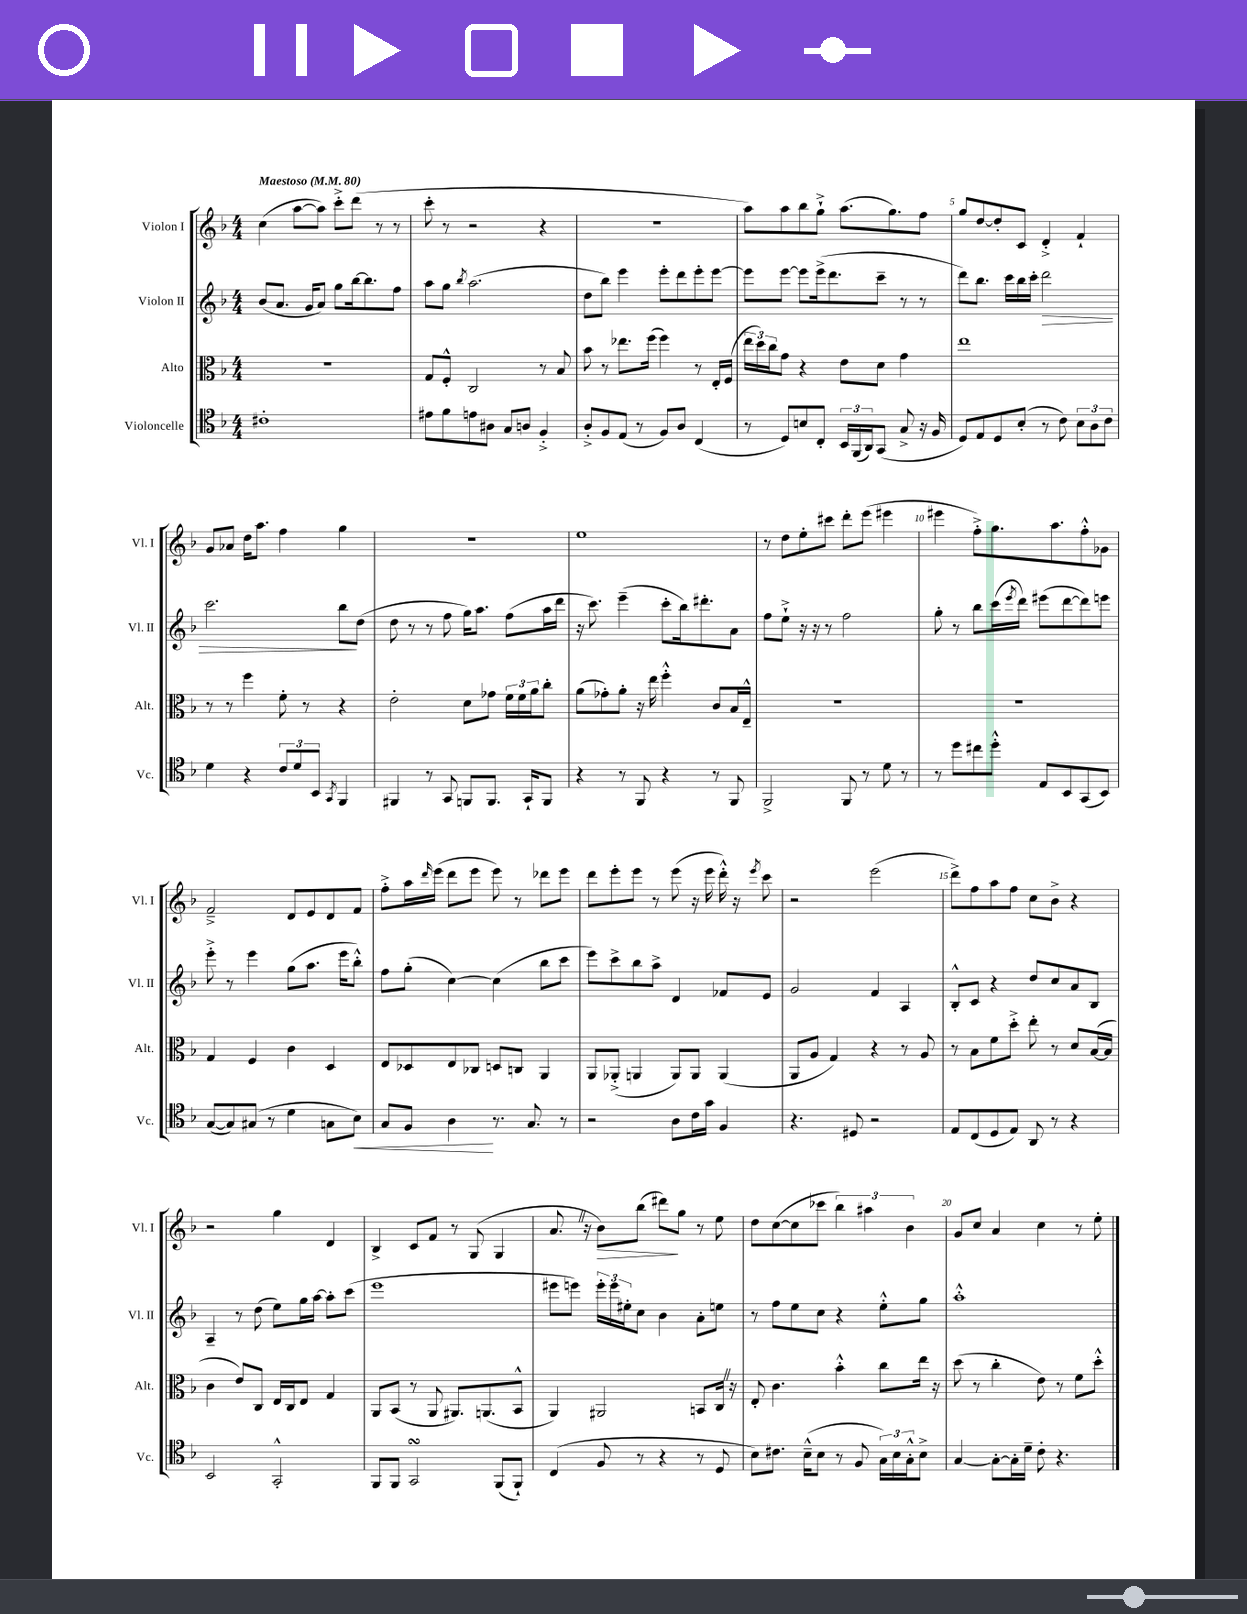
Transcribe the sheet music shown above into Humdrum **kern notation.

**kern	**kern	**kern	**kern
*staff4	*staff3	*staff2	*staff1
*clefC4	*clefC3	*clefG2	*clefG2
*k[b-]	*k[b-]	*k[b-]	*k[b-]
*M4/4	*M4/4	*M4/4	*M4/4
*MM80	*MM80	*MM80	*MM80
1c#'	1r	(8b-	(4cc
.	.	8.a	.
.	.	.	[8aa
.	.	16g	.
.	.	8a)	8aa])
.	.	8gg	8ccc'^
.	.	[16bb-	(8ddd
.	.	8.bb-]	.
.	.	.	8r
.	.	8ff	8r
=	=	=	=
8e#	8G	8aa	8ccc'
8f	8F'^^	8gg	8r
.	.	8qbb-	.
8e	2C	(2.aa	2r
8A#	.	.	.
8G	.	.	.
8A	.	.	.
4F'^	8r	.	4r
.	8B-	.	.
=	=	=	=
8A'^	8b-	8dd	1r
8F	8r	8bb-)	.
(8E	8.ee-	4eee	.
8r	.	.	.
.	(16ff	.	.
8F)	4ff)	8eee'	.
8A	.	8ddd	.
(4C	8r	8eee'	.
.	16E'	[8eee	.
.	(16F	.	.
=	=	=	=
8r	24ee	8eee]	8aa)
.	24dd)	.	.
.	24cc	.	.
8D)	8g	[8eee	8aa
8B	4r	8eee]	8bb-
8C'	.	(16eee^	8gg`^
.	.	8.ddd	.
24BB-	8e	.	(8.aa
(24FF	.	.	.
24AA)	.	.	.
(8GG	8d	8ccc~	.
.	.	.	8.gg)
8G^	4g	8r	.
16r	.	8r	8ff
16F	.	.	.
=	=	=	=
8D)	1ee	8ddd)	8gg
8E	.	8.bb-	[8dd
8D	.	.	8dd']
.	.	16ccc	.
(8B-'	.	16bb-	8c
.	.	16ccc'	.
8r	.	2ddd	4d'^
8c)	.	.	.
12B-	.	.	4f`
12A	.	.	.
12c	.	.	.
=	=	=	=
4d	8r	2.ccc	8g
.	8r	.	8a-
4r	4ff	.	16dd
.	.	.	8.aa
12c	8f'	.	4ff
12d	.	.	.
.	8r	.	.
12BB-	.	.	.
8qGG	.	.	.
4FF	4r	8bb-	4gg
.	.	(8dd	.
=	=	=	=
4FF#	2e'	8dd	1r
.	.	8r	.
8r	.	8r	.
8GG	.	8ff	.
8FF	8d	16gg)	.
.	.	8.aa	.
8.FF	8g-	.	.
.	24f	(8ff	.
.	24f	.	.
16GG`	.	.	.
.	24a	.	.
8FF	8cc'	16aa	.
.	.	16ddd	.
=	=	=	=
4r	(8a	16r	1ee
.	.	8.ccc)	.
.	8g-')	.	.
8r	8a'	(4eee~	.
8FF	16r	.	.
.	16ee	.	.
4r	4ff'^^	8ccc'	.
.	.	16bb-)	.
.	.	8.ddd#'	.
8r	8c	.	.
8FF	16B-	8a	.
.	16E~^^	.	.
=	=	=	=
2FF^	1r	8ff	8r
.	.	8ee`^	8dd
.	.	16r	8ee'
.	.	16r	.
.	.	8r	8ccc#
8FF	.	2ff	8ddd'
8r	.	.	(8eee
8d	.	.	4eee#
8r	.	.	.
=	=	=	=
8r	1r	8gg'	4eee#
8dd	.	8r	.
8cc#	.	8bb-	8ff'^)
8dd'^^	.	(16ccc	8.gg
.	.	8qeee	.
.	.	16ddd)	.
8E	.	(8eee#	.
.	.	.	8.aa
8BB-	.	[8ddd	.
(8GG	.	8ddd])	8ff'^^
8BB-)	.	8eee	8g-
=	=	=	=
([8G	4G	8eee'^	2f~^
8G])	.	8r	.
(8G#	4F	4eee	.
8r	.	.	.
4d	4c	(8gg	8d
.	.	8.aa	8e
8G	4D	.	8d
.	.	16eee	.
8B-)	.	8bb-'^^)	8f
=	=	=	=
8G	8E	8ff	8ff'^
8F	8D-	(8gg'	16aa
.	.	.	16qqddd
.	.	.	(16eee
4A	8E	[4cc)	8ddd
.	8C-	.	8eee
8.r	8D	(4cc]	8eee)
.	8C	.	8r
8.G	.	.	.
.	4AA	8bb-	8ddd-
8r	.	8ccc	8eee
=	=	=	=
2r	8AA	8eee)	8ddd
.	(8AA-'^	8ccc^	8eee'
.	4AA	8bb-	8eee
.	.	8aa^	8r
8A	8AA)	4d	(8eee
16c	8AA	.	16r
16g	.	.	16eee
4F	(4AA	8f-	16ddd'^^)
.	.	.	16r
.	.	.	8qeee
.	.	8e	8ccc
=	=	=	=
4.r	8AA	2g	2r
.	8A	.	.
.	4G)	.	.
8D#	.	.	.
2r	4r	4f	(2eee
.	8r	4A	.
.	8A	.	.
=	=	=	=
8E	8r	8B-'^^	8ddd^)
(8C	8B-	8c	8ff
8D	8f	4r	8aa
8E)	8dd'^	.	8ff
8AA	8ee'	8dd	8cc
8r	8r	8cc	8b-^
4r	8d	8a	4r
.	([16B-	8B-	.
.	16B-]	.	.
=	=	=	=
2BB-	4c	4A~	2r
.	8e)	8r	.
.	8C	(8dd	.
2GG'^^	16E	8ee)	4gg
.	16C	.	.
.	8E	16gg	.
.	.	[16aa	.
.	4G	8aa']	4d
.	.	(8ccc	.
=	=	=	=
8FF	8AA	1eee	4B-^
8FF	(8BB-	.	.
2GG	8r	.	8c
.	8AA	.	8f
.	8.AA#)	.	8r
.	.	.	(8G
.	(8.AA	.	.
(8FF	.	.	4G
8FF`)	8BB-^^	.	.
=	=	=	=
(4C	4AA)	8eee#	8.a
.	.	8eee)	.
.	.	.	16r
8F	2AA#	24eee'	8b-)
.	.	24eee	.
.	.	24ee#'	.
8r	.	8cc	(8bb-
4r	.	4b-	8ddd#)
.	.	.	8gg
8r	8BB	8a'	8r
8D	16C	8ee	8ee
.	16r	.	.
=	=	=	=
8B-)	8E'	8r	8dd
8.c#	4.c	8ff	([8cc
.	.	8ee	8cc]
(16B-~^^	.	.	.
8B-	.	8cc	8ccc-
8r	4b-'^^	4r	6bb-)
8F	.	.	.
.	.	.	6aa#
24G)	8cc	8ee'^^	.
24B-	.	.	.
24G'^^	.	.	6b-
8B-^	16ee	8gg	.
.	16r	.	.
=	=	=	=
[4G	(8dd	1aa'^^	8g
.	8r	.	8cc
8G'_	4cc'	.	4a
16G']	.	.	.
16d~	.	.	.
8c'	8e)	.	4cc
4.r	8r	.	.
.	8f	.	8r
.	8dd'^^	.	8ee'
==	==	==	==
*-	*-	*-	*-
